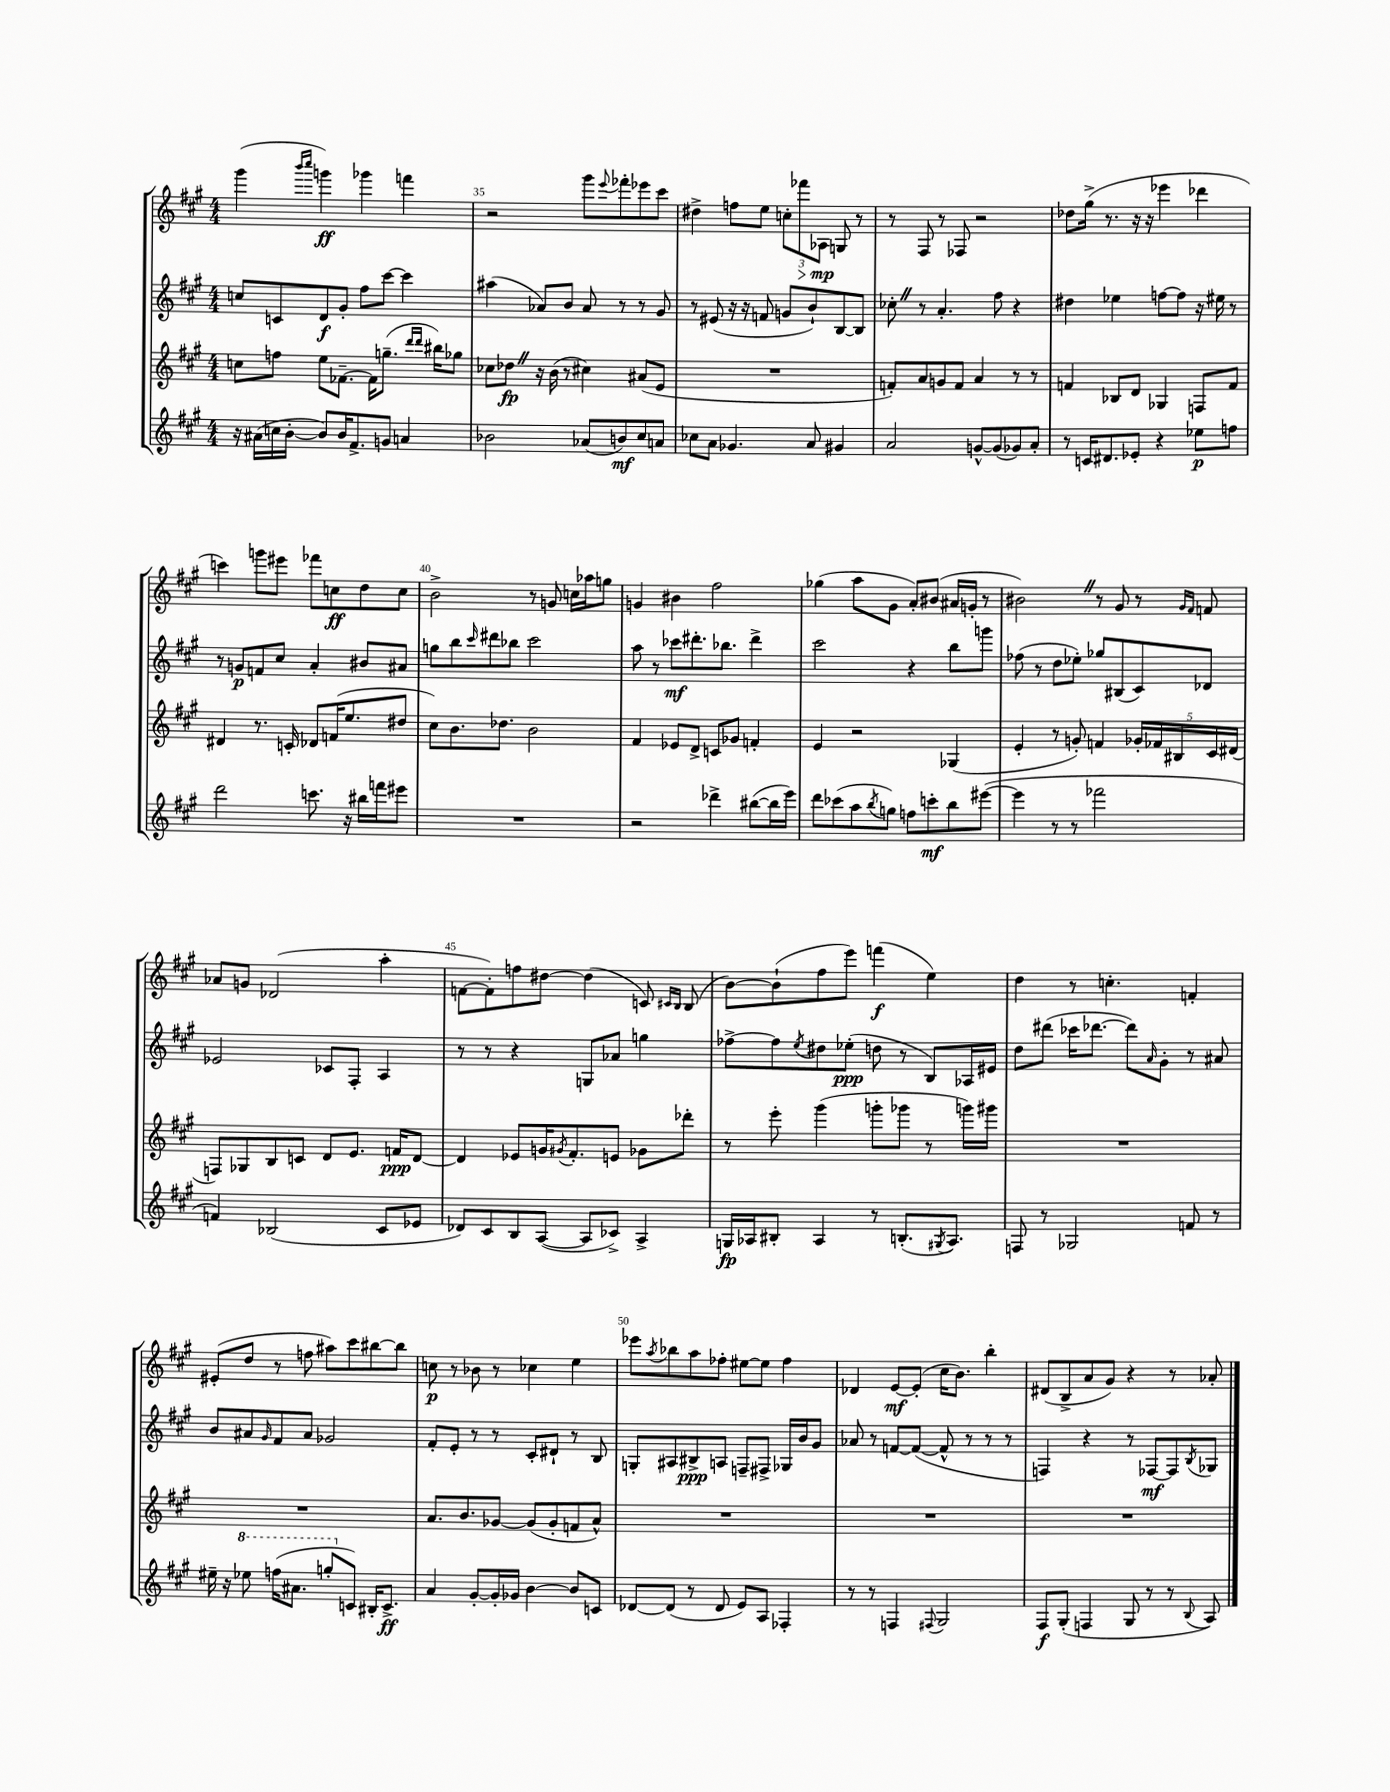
<<
\new StaffGroup <<
\new Staff = "s0" {
    \clef treble \key a \major \numericTimeSignature \time 4/4
    gis'''4( \grace { b'''16 cis''''16 } g'''4\ff) ges'''4 f'''4 |
    r2 gis'''8 \appoggiatura { e'''8 } fes'''8-. ees'''8 cis'''8 |
    dis''4-> f''8 e''8 \tuplet 3/2 { c''8-. fes'''8\> aes8\mp\! } g8 r8 |
    r8 fis8 r8 fes8 r2 |
    des''8 gis''16->( r8. r16 r16 ees'''4 des'''4 |
    c'''4) g'''8 eis'''8 fes'''8 c''8\ff d''8 c''8 |
    b'2-> r8 g'8 c''16 aes''16 g''8 |
    g'4 bis'4 fis''2 |
    ges''4( a''8 gis'8 a'8-.) bis'8( ais'16 g'16-. r8 |
    bis'2) \once \override BreathingSign.text = \markup { \musicglyph "scripts.caesura.straight" } \breathe r8 gis'8 r8 \grace { gis'16 fis'16 } f'8 |
    aes'8 g'8 des'2( a''4-. |
    f'8~ f'8-.) f''8 dis''8~ dis''4( c'8) \grace { cis'16 b16 } b8( |
    b'8~) b'8-!( fis''8 e'''8) f'''4\f( e''4) |
    d''4 r8 c''4.-. f'4-. |
    eis'8-.( d''8 r8 f''8 ais''8) cis'''8 bis''8~ bis''8 |
    c''8\p r8 bes'8 r8 ces''4 e''4 |
    ees'''8 \acciaccatura { a''8 } bes''8 a''8 fes''8-. eis''8~ eis''8 fes''4 |
    des'4 e'8~\mf e'8-.( cis''16 b'8.) b''4-. |
    dis'8( b8-> a'8 gis'8) r4 r8 aes'8-. \bar "|." |
}
\new Staff = "s1" {
    \clef treble \key a \major \numericTimeSignature \time 4/4
    c''8 c'8 d'8\f gis'8-. fis''8 cis'''8~ cis'''4 |
    ais''4( aes'8) b'8 aes'8 r8 r8 gis'8 |
    r8 eis'8( r16 r16 f'8 g'8 b'8-!) b8~ b8 |
    ces''8-. \once \override BreathingSign.text = \markup { \musicglyph "scripts.caesura.straight" } \breathe r8 a'4.-. fis''8 r4 |
    dis''4 ees''4 f''8~ f''8 r16 eis''16 r8 |
    r8 g'8\p f'8 cis''8 a'4-. bis'8 ais'8 |
    g''8 b''8 \grace { cis'''16 } dis'''8 bes''8 cis'''2 |
    a''8 r8 ces'''8\mf dis'''8.-. bes''8. dis'''4-> |
    cis'''2 r4 b''8 g'''8 |
    fes''8( r8 d''8 ees''8-.) ges''8 bis8( cis'8) des'8 |
    ees'2 ces'8 fis8-. a4 |
    r8 r8 r4 g8 aes'8 g''4 |
    fes''8~-> fes''8 \acciaccatura { e''8 } dis''8 ees''8-.\ppp( d''8 r8 b8) aes16 eis'16 |
    d''8 dis'''8( ces'''16 des'''8.~ des'''8) \grace { a'16 } gis'8-. r8 ais'8 |
    b'8 ais'8 \grace { gis'16 } fis'8 ais'8 ges'2 |
    fis'8-. e'8-. r8 r8 cis'8-. dis'8-! r8 b8 |
    g8-. ais8 bis8->\ppp a8 f8-- fis8-> ges16 b'16 gis'8 |
    aes'8 r8 f'8~ f'8~( f'8-^ r8 r8 r8 |
    f4) r4 r8 fes8~\mf fes8 \acciaccatura { b8 } ges8 \bar "|." |
}
\new Staff = "s2" {
    \clef treble \key a \major \numericTimeSignature \time 4/4
    c''8 f''8 e''8 fes'8.~-- fes'16 g''8.--( \grace { d'''16 d'''16 } bis''16) ges''8 |
    ces''8 des''8\fp \once \override BreathingSign.text = \markup { \musicglyph "scripts.caesura.straight" } \breathe r16 b'16( r8 cis''4) ais'8( e'8 |
    R1 |
    f'8-.) a'8 g'8 f'8 a'4 r8 r8 |
    f'4 bes8 d'8 ges4 f8 f'8 |
    dis'4 r8. c'16-. des'8 f'16( e''8. dis''8 |
    cis''8) b'8. des''8. b'2 |
    fis'4 ees'8 d'8-> c'8 ges'8 f'4-. |
    e'4 r2 ges4( |
    e'4-. r8 g'8-.) f'4 \tuplet 5/4 { ges'16-. fes'16 bis16 cis'16 dis'16( } |
    f8) ges8 b8 c'8 d'8 e'8. f'16\ppp d'8~ |
    d'4 ees'8 g'16 \acciaccatura { gis'8 } fis'8.-. e'8 ges'8 des'''8-. |
    r8 e'''8-. gis'''4( g'''8-. ges'''8 r8 g'''16) gis'''16 |
    R1 |
    R1 |
    a'8. b'8. ges'8~ ges'8( ges'8-. f'8 a'8-^) |
    R1 |
    R1 |
    R1 \bar "|." |
}
\new Staff = "s3" {
    \clef treble \key a \major \numericTimeSignature \time 4/4
    r16 ais'16( c''16 b'16~-. b'8) b'16 fis'8.-> g'8 a'4 |
    bes'2 aes'8( b'8\mf) cis''8 a'8 |
    ces''8 a'8 ges'4. a'8 gis'4 |
    a'2 g'8~-^ g'8( ges'8) a'8-. |
    r8 c'16 dis'8. ees'8-. r4 ees''8\p f''8 |
    d'''2 c'''8. r16 bis''16 f'''16 eis'''8 |
    R1 |
    r2 des'''4-> bis''8~( bis''16 e'''16) |
    d'''8 ces'''8( a''8 \acciaccatura { b''8 } g''8) f''8 c'''8-.\mf b''8 eis'''8~( |
    eis'''4 r8 r8 fes'''2 |
    f'4) bes2( cis'8 ees'8 |
    des'8) cis'8 b8 a8~( a8 ces'8->) a4-> |
    g16\fp aes16 bis8-. aes4 r8 b8.-.( \acciaccatura { gis8 } aes8.) |
    f8 r8 ges2 f'8 r8 |
    eis''16-- r16 \ottava #1 ees'''8 f'''16( ais''8. g'''8-. \ottava #0 c'8) bis16-. c'8.->\ff |
    a'4 gis'8~-. gis'16-. ges'16 b'4~ b'8 c'8 |
    des'8~ des'8( r8 des'8 e'8) a8 fes4-. |
    r8 r8 f4 \appoggiatura { fis8 } gis2 |
    fis8\f gis8-.( f4 gis8 r8 r8 \appoggiatura { b8 } a8) \bar "|." |
}
>>
>>
\layout { \context { \Score currentBarNumber = #34 \override BarNumber.break-visibility = ##(#f #t #t) barNumberVisibility = #(every-nth-bar-number-visible 5) } }
